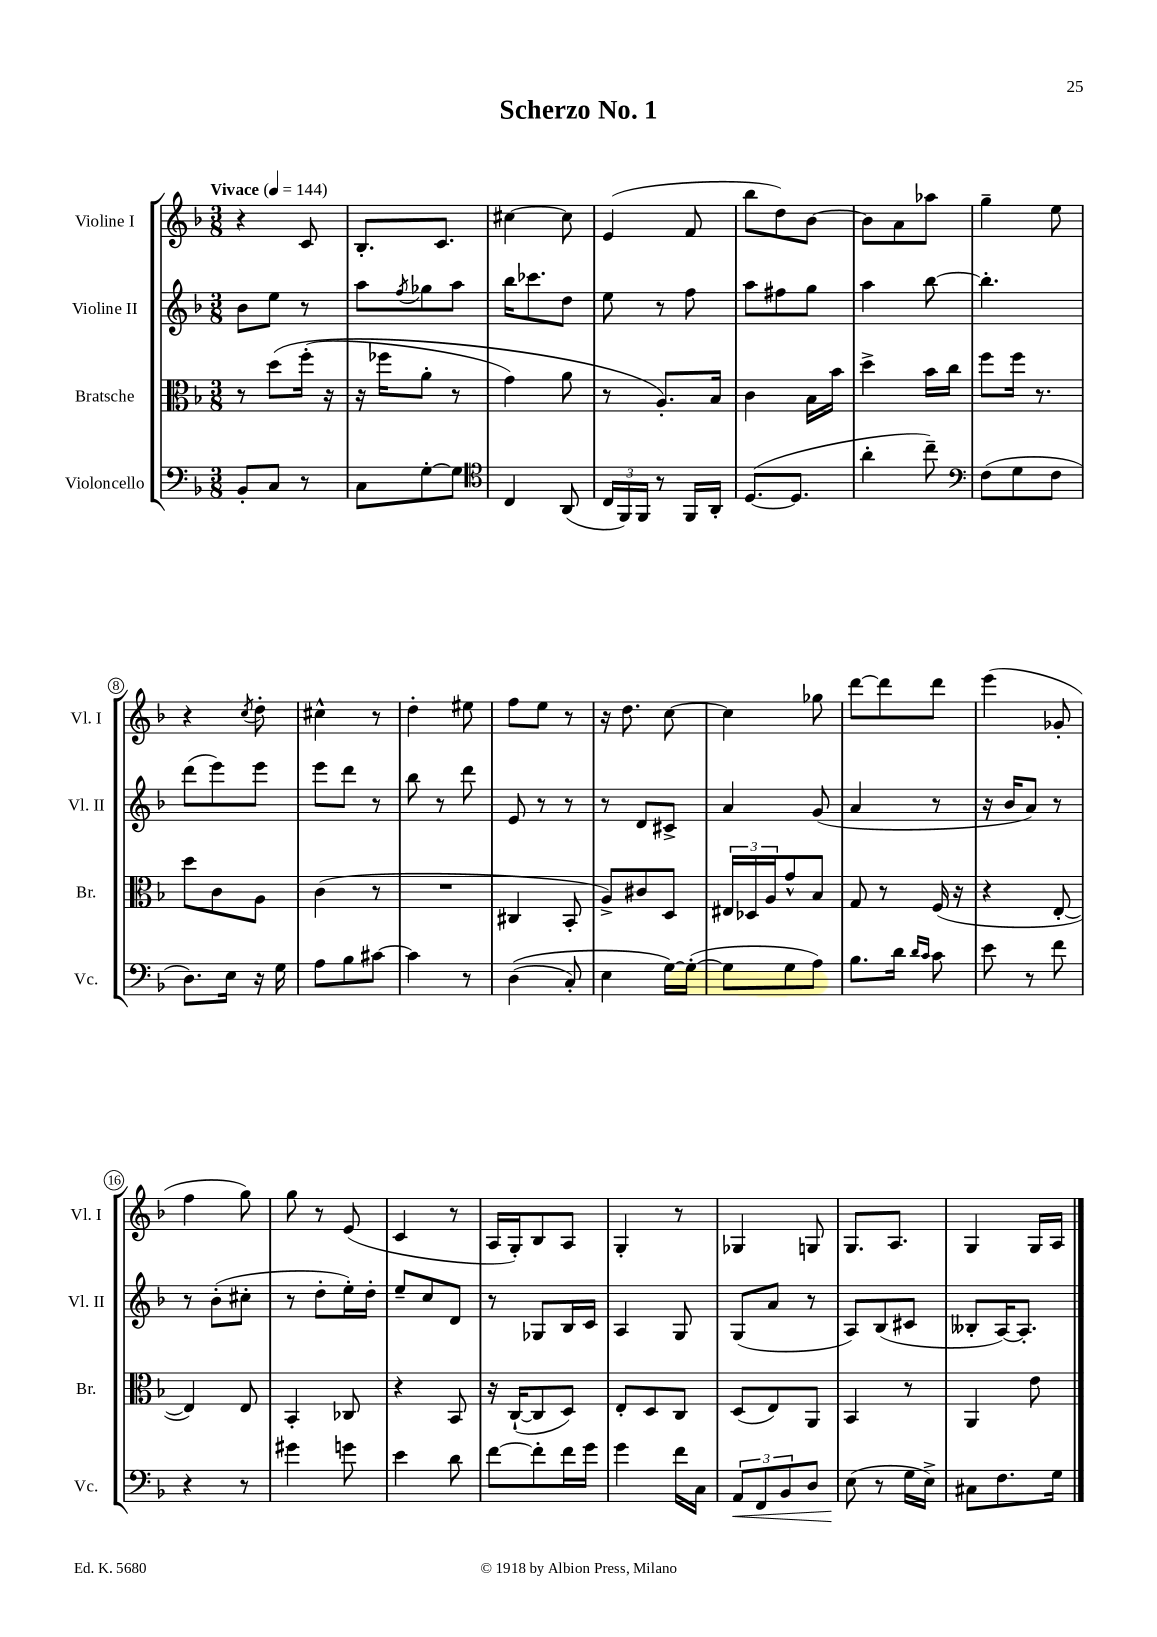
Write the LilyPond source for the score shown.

\header { title = "Scherzo No. 1" }
<<
\new StaffGroup <<
\new Staff = "s0" \with { instrumentName = "Violine I" shortInstrumentName = "Vl. I" } {
    \clef treble \key f \major \numericTimeSignature \time 3/8 \tempo "Vivace" 4 = 144
    r4 c'8 |
    bes8.-. c'8. |
    cis''4~ cis''8 |
    e'4( f'8 |
    bes''8 d''8) bes'8~ |
    bes'8 a'8 aes''8 |
    g''4-- e''8 |
    r4 \acciaccatura { c''8 } d''8-. |
    cis''4-^ r8 |
    d''4-. eis''8 |
    f''8 e''8 r8 |
    r16 d''8. c''8~ |
    c''4 ges''8 |
    d'''8~ d'''8 d'''8 |
    e'''4( ges'8-. |
    f''4 g''8) |
    g''8 r8 e'8( |
    c'4 r8 |
    a16 g16-.) bes8 a8 |
    g4-. r8 |
    ges4 g8 |
    g8. a8. |
    g4 g16 a16 \bar "|." |
}
\new Staff = "s1" \with { instrumentName = "Violine II" shortInstrumentName = "Vl. II" } {
    \clef treble \key f \major \numericTimeSignature \time 3/8
    bes'8 e''8 r8 |
    a''8 \acciaccatura { f''8 } ges''8 a''8 |
    bes''16 ces'''8. d''8 |
    e''8 r8 f''8 |
    a''8 fis''8 g''8 |
    a''4 bes''8~ |
    bes''4.-. |
    d'''8( e'''8) e'''8 |
    e'''8 d'''8 r8 |
    bes''8 r8 d'''8 |
    e'8 r8 r8 |
    r8 d'8 cis'8-> |
    a'4 g'8( |
    a'4 r8 |
    r16 bes'16 a'8) r8 |
    r8 bes'8-.( cis''8-. |
    r8 d''8-. e''16-.) d''16-. |
    e''8-- c''8 d'8 |
    r8 ges8 bes16 c'16 |
    a4 g8 |
    g8( a'8 r8 |
    a8) bes8( cis'8 |
    beses8-. a16~) a8.-. \bar "|." |
}
\new Staff = "s2" \with { instrumentName = "Bratsche" shortInstrumentName = "Br." } {
    \clef alto \key f \major \numericTimeSignature \time 3/8
    r8 d''8\( f''16-.( r16 |
    r16 fes''16 a'8-. r8 |
    g'4) a'8 |
    r8 a8.-.\) bes16 |
    c'4 bes16 bes'16 |
    d''4-> bes'16 c''16 |
    f''8 f''16 r8. |
    d''8 c'8 a8 |
    c'4( r8 |
    R4. |
    cis4 bes,8-. |
    a8->) cis'8 d8 |
    \tuplet 3/2 { eis16 des16 a16 } g'8-^ bes8 |
    g8 r8 f16( r16 |
    r4 e8~-. |
    e4) e8 |
    bes,4-. ces8 |
    r4 bes,8 |
    r16 c16~-!( c8 d8) |
    e8-. d8 c8 |
    d8( e8) a,8 |
    bes,4 r8 |
    a,4 e'8 \bar "|." |
}
\new Staff = "s3" \with { instrumentName = "Violoncello" shortInstrumentName = "Vc." } {
    \clef bass \key f \major \numericTimeSignature \time 3/8
    bes,8-. c8 r8 |
    c8 g8~-. g8 |
    \clef tenor c4 a,8( |
    \tuplet 3/2 { c16 f,16) f,16 } r8 f,16 a,16-. |
    d8.~( d8. |
    a'4-. c''8--) |
    \clef bass f8( g8 f8 |
    d8.) e16 r16 g16 |
    a8 bes8 cis'8~ |
    cis'4 r8 |
    d4(\( c8-.) |
    e4 g16~\) g16~-.( |
    g8 g8 a8) |
    bes8. d'16 \grace { d'16 c'16 } c'8 |
    e'8 r8 f'8 |
    r4 r8 |
    gis'4 g'8 |
    e'4 d'8 |
    f'8~ f'8-. f'16 g'16 |
    g'4 f'16 c16 |
    \tuplet 3/2 { a,8\< f,8 bes,8 } d8 |
    e8\!( r8 g16 e16->) |
    cis8 f8. g16 \bar "|." |
}
>>
>>
\layout { \context { \Score \override BarNumber.stencil = #(make-stencil-circler 0.1 0.3 ly:text-interface::print) } }
